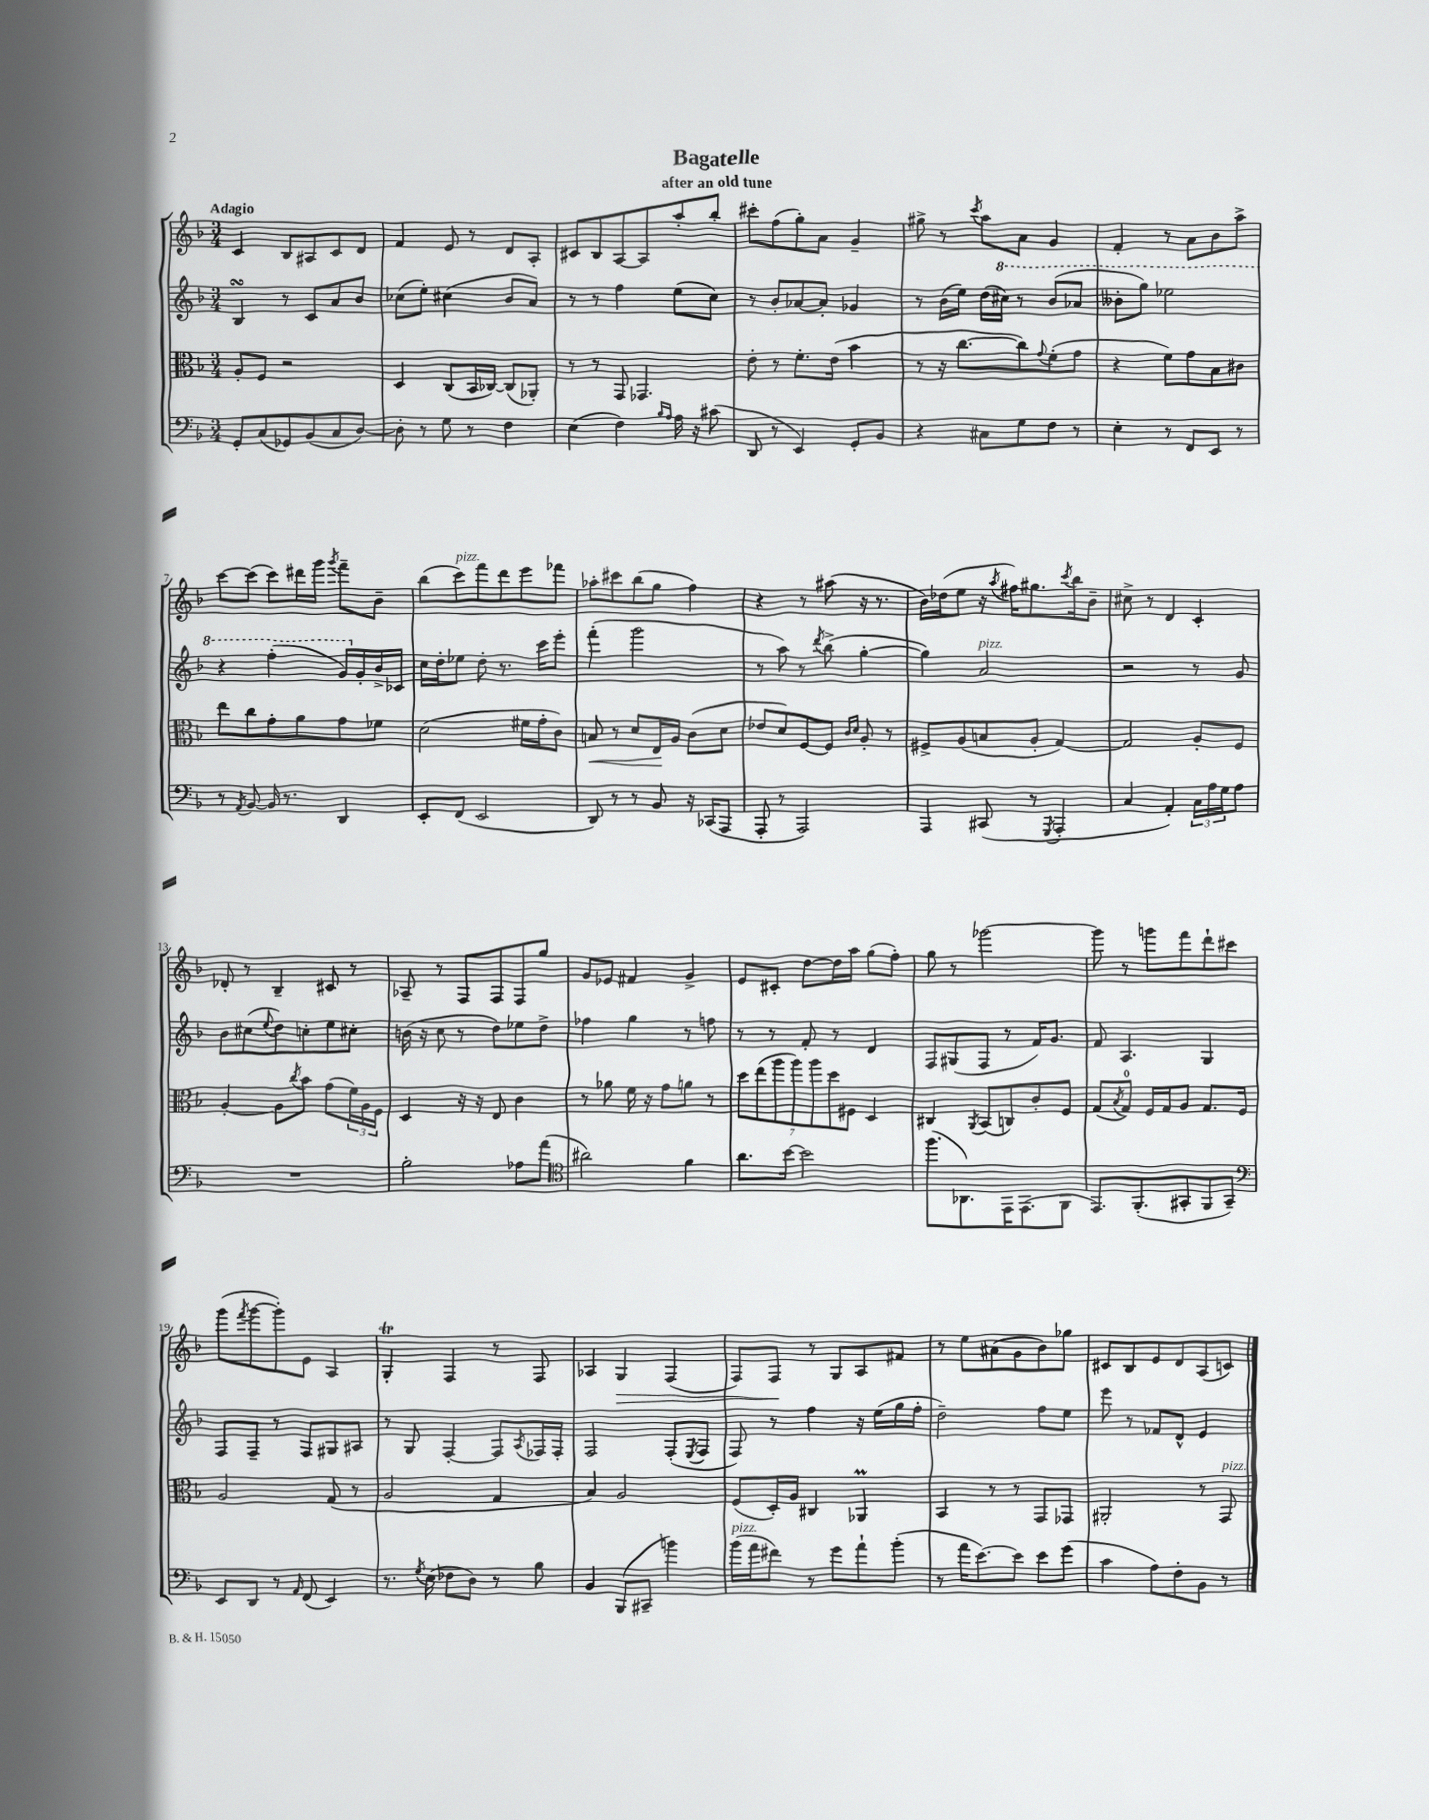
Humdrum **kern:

**kern	**kern	**dynam	**kern	**kern	**dynam
*part4	*part3	*part3	*part2	*part1	*part1
*staff4	*staff3	*staff3	*staff2	*staff1	*staff1
*clefF4	*clefC3	*	*clefG2	*clefG2	*
*k[b-]	*k[b-]	*	*k[b-]	*k[b-]	*
*M3/4	*M3/4	*	*M3/4	*M3/4	*
=1	=1	=1	=1	=1	=1
!	!	!	!	!LO:TX:a:B:t=Adagio	!
8GG'/L	8A'/L	.	4B-sSSs/	4c/	.
(8C/	8F/J	.	.	.	.
8GG-X/)	2r	.	8r	8B-/L	.
(8BB-/	.	.	8c/L	8A#X/	.
8C/	.	.	8a/	8c/	.
[8D/J)	.	.	8b-/J	8d/J	.
=2	=2	=2	=2	=2	=2
8D'\]	4D/	.	(8cc-X\L	4f/	.
8r	.	.	8ee'\J)	.	.
8G\	(8C/L	.	(4cc#X\	8e/	.
8r	16BB-/L	.	.	8r	.
.	[16C-X/JJ)	.	.	.	.
4F\	(8C-/L]	.	8b-/L	8d/L	.
.	8AA-X'/J)	.	8a/J)	8A'/J	.
=3	=3	=3	=3	=3	=3
(4E\	8r	.	8r	8c#X/L	.
.	8r	.	8r	8B-/	.
4F\)	8GG/	.	4ff\	[8A/	.
.	4.GG-X/	.	.	8A/]	.
16qqB-/LL	.	.	.	.	.
16qqA/JJ	.	.	.	.	.
16A\	.	.	(8ee\L	8aa'/	.
16r	.	.	.	.	.
(8c#X\	.	.	8cc\J)	8bb-'/J	.
=4	=4	=4	=4	=4	=4
8DD/	8e'\	.	8r	8ccc#X'\L	.
8r	8r	.	8b-'/L	(8ff\	.
4EE/)	8.f'\L	.	[8a-X/	8gg'\)	.
.	.	.	8a-'/J]	8a\J	.
.	(16e\Jk	.	.	.	.
8GG'/L	4b-\	.	4g-X/	4g~/	.
8BB-/J	.	.	.	.	.
=5	=5	=5	=5	=5	=5
4r	8r	.	8r	8gg#X^\	.
.	16r	.	(16b-\LL	8r	.
.	[8.cc\L	.	16ee\JJ)	.	.
.	.	.	.	8qccc/	.
8C#X\L	.	.	(16dd\LL	8aa\L	.
*	*	*	*8va	*	*
.	.	.	16ccc#X\JJ)	.	.
8G\	8cc\])	.	8r	8a\J	.
.	8qqg/	.	.	.	.
8F\J	(8f'\	.	(8bb-/L	4g/	.
8r	8g\J	.	8aa-X/J	.	.
=6	=6	=6	=6	=6	=6
4E'\	4r	.	8bb--X'\L	4f'/	.
.	.	.	8ggg\J)	.	.
8r	8f\L)	.	2eee-X\	8r	.
8FF/L	8g\	.	.	8a\L	.
8EE/J	8B-\	.	.	8b-\	.
8r	8c#X\J	.	.	8aa^\J	.
!!LO:LB:g=z
=7	=7	=7	=7	=7	=7
8r	8ee\L	.	4r	[8ccc\L	.
8qAA/	.	.	.	.	.
[8BB-/	8cc\	.	.	(8ccc\J]	.
16BB-/]	8g'\	.	(4fff'\	8ccc\L)	.
8.r	.	.	.	.	.
.	8a\	.	.	16ddd#X\L	.
.	.	.	.	16ggg\JJ	.
.	.	.	.	8qggg/	.
4DD/	8g\	.	16gg/LL)	8fff~\L	.
*	*	*	*X8va	*	*
.	.	.	16g'/	.	.
.	8f-X\J	.	16b-^/	8b-~\J	.
.	.	.	16c-X/JJ	.	.
=8	=8	=8	=8	=8	=8
8EE'/L	(2d\	.	16cc\LL	(8bb-\L	.
.	.	.	16dd'\J	.	.
!	!	!	!	!LO:TX:a:i:t=pizz.	!
(8FF/J	.	.	8ee-X\J	8ccc\)	.
2EE/	.	.	8dd'\	8fff\	.
.	.	.	8.r	8ddd\	.
.	16f#X\LL	.	.	8eee\	.
.	16g'\J	.	16ccc\KL	.	.
.	8c\J)	.	8eee'\J	8fff-X\J	.
=9	=9	=9	=9	=9	=9
!	!	!LO:HP:b	!	!	!
8DD/)	8Bn/	<	(4fff'\	8aa-X'\L	.
8r	8r	.	.	8ccc#X\	.
8r	8d/L	.	2ggg\	(8bb-\	.
8BB-/	16E/L	.	.	8gg\J	.
.	16A/JJ	[	.	.	.
16r	(8c\L	.	.	4ff\)	.
(16CC-X/KL	.	.	.	.	.
8AAA/J	8d\J	.	.	.	.
=10	=10	=10	=10	=10	=10
8AAA'/	8e-X/L	.	8r	4r	.
8r	8d/)	.	8aa\)	.	.
2AAA/)	[8F/	.	8r	8r	.
.	.	.	8qddd/	.	.
.	8F/J]	.	(8bb-^\	(8aa#X\	.
.	16qqc/LL	.	.	.	.
.	16qqd/JJ	.	.	.	.
.	8A'/	.	[4gg'\	16r	.
.	.	.	.	8.r	.
.	8r	.	.	.	.
=11	=11	=11	=11	=11	=11
4AAA/	8F#X^/L	.	4gg\])	16b-\LL)	.
.	.	.	.	(16dd-X\J	.
.	(8A/	.	.	8ee\J	.
!	!	!	!LO:TX:a:i:t=pizz.	!	!
(8CC#X/	8Bn/	.	2a/	16r	.
.	.	.	.	8qaa/	.
.	.	.	.	16ff#X\KL)	.
8r	8A'/J	.	.	8.gg#X\	.
8qGGG/	.	.	.	.	.
4AAA'/	[4G/)	.	.	.	.
.	.	.	.	8qccc/	.
.	.	.	.	16bb-\k	.
.	.	.	.	8b-~\J	.
=12	=12	=12	=12	=12	=12
4C/	2G/]	.	2r	8cc#X^\	.
.	.	.	.	8r	.
4AA'/)	.	.	.	4d/	.
24C\LL	8A'/L	.	8r	4c'/	.
24A\	.	.	.	.	.
24G\J	.	.	.	.	.
8A\J	8F/J	.	8g/	.	.
!!LO:LB:g=z
=13	=13	=13	=13	=13	=13
2.r	[4A'/	.	8b-\L	8d-X'/	.
.	.	.	(8cc#X\	8r	.
.	.	.	8qqee/	.	.
.	8A\L]	.	8dd\)	4B-~/	.
.	8qcc/	.	.	.	.
.	8b-\J	.	8ccn'\	.	.
.	(8g\L	.	8ee\	8c#X/	.
.	24f\L)	.	8cc#X'\J	8r	.
.	24A\	.	.	.	.
.	24F\JJ	.	.	.	.
=14	=14	=14	=14	=14	=14
2B-'\	4D/	.	(16bn\	8A-X~/	.
.	.	.	16r	.	.
.	.	.	8cc\	8r	.
.	16r	.	8r	8F/L	.
.	16r	.	.	.	.
.	8E/	.	8dd\L)	8F/	.
8A-X\L	4c\	.	8ee-X\	8F/	.
(8a\J	.	.	8dd^\J	8gg/J	.
=15	=15	=15	=15	=15	=15
*clefC4	*	*	*	*	*
2a#X\)	8r	.	4ff-X\	8g/L	.
.	8a-X\	.	.	8e-X/J	.
.	16f\	.	4gg\	4f#X/	.
.	16r	.	.	.	.
.	8g\L	.	.	.	.
4f\	8an\J	.	8r	4g^/	.
.	8r	.	8ffn\	.	.
=16	=16	=16	=16	=16	=16
8.a\L	14dd\L	.	8r	8e/L	.
.	(14ee\	.	.	.	.
.	.	.	8r	8c#X'/J	.
.	14aa\	.	.	.	.
[16b-\Jk	.	.	.	.	.
.	14aa\)	.	.	.	.
2b-\]	.	.	8f'/	[8dd\L	.
.	14aa\	.	.	.	.
.	14dd\	.	.	.	.
.	.	.	8r	16dd\L]	.
.	14F#X\J	.	.	.	.
.	.	.	.	16aa\JJ	.
.	4D/	.	4d/	(8gg\L	.
.	.	.	.	8ff'\J)	.
=17	=17	=17	=17	=17	=17
(8.ff\L	4C#X/	.	8F/L	8gg\	.
.	.	.	(8G#X/	8r	.
8.AA-X\)	.	.	.	.	.
.	8qAA/	.	.	.	.
.	(8BB-/L	.	8F/J	[2ggg-X\	.
16EE\K	8Cn/)	.	8r	.	.
(8.EE\	.	.	.	.	.
.	8c'/	.	16f/KL)	.	.
.	.	.	8.g/J	.	.
8FF\J	8F/J	.	.	.	.
=18	=18	=18	=18	=18	=18
8.EE/L)	(8G/L	.	8f/	8ggg-\]	.
.	8qB-/	.	.	.	.
.	8G/J)	.	4.A/	8r	.
(8.FF'/	.	.	.	.	.
.	16F/LL	.	.	8gggn\L	.
.	16G/J	.	.	.	.
8GG#X'/	8A/J	.	.	8fff\	.
8FF/	8.G/L	.	4G/	8ddd`\	.
8GG#~/J)	.	.	.	8ccc#X\J	.
.	16F/Jk	.	.	.	.
!!LO:LB:g=z
=19	=19	=19	=19	=19	=19
*clefF4	*	*	*	*	*
8EE/L	2A/	.	8F/L	(8ggg\L	.
.	.	.	.	8qfff/	.
8DD/J	.	.	8F~/J	[8ggg\	.
8r	.	.	8r	8ggg'\])	.
16qqAA/	.	.	.	.	.
(8FF/	.	.	8F/L	8e\J	.
4EE/)	(8G/	.	8G#X/	4A/	.
.	8r	.	8A#X/J	.	.
=20	=20	=20	=20	=20	=20
8.r	2A/	.	8r	4GT'/	.
.	.	.	8G/	.	.
8qG/	.	.	.	.	.
(16E\	.	.	.	.	.
8F-X\L	.	.	[4F'/	4F/	.
8D\J)	.	.	.	.	.
8r	4G/	.	8F/L]	8r	.
.	.	.	8qA/	.	.
8B-\	.	.	16F-X/L	8F/	.
.	.	.	16F-'/JJ	.	.
=21	=21	=21	=21	=21	=21
4BB-/	4B-/)	.	2F/	4A-X/	.
!	!	!	!	!	!LO:HP:b
(8BBB-/L	2A/	.	.	4G/	>
8CC#X~/J	.	.	.	.	.
4bn\)	.	.	(8F'/L	(4F/	.
.	.	.	8qE/	.	.
.	.	.	8F/J	.	.
=22	=22	=22	=22	=22	=22
!LO:TX:a:i:t=pizz.	!	!	!	!	!
(16b-\LL	(8F/L	.	8F/)	8F/L)	.
16a\J	.	.	.	.	.
8f#X\J)	16D'/L)	.	8r	8F/J	.
.	16A/JJ	.	.	.	.
8r	4C#X/	.	4ff\	8r	]
8g\L	.	.	.	8G/L	.
8a`\	4AA-XM/	.	16r	8A/	.
.	.	.	(16ee\LL	.	.
(8b-'\J	.	.	16gg\	8f#X/J	.
.	.	.	16ff'\JJ	.	.
=23	=23	=23	=23	=23	=23
8r	4BB-/	.	2dd~\)	8r	.
16a\KL	.	.	.	8ee\L	.
[8.e\)	.	.	.	.	.
.	8r	.	.	(8a#X\	.
8e\J]	8r	.	.	8g\	.
8e\L	8GG/L	.	8ff\L	8b-\)	.
(8g\J	8GG-X/J	.	8ee\J	8gg-X\J	.
=24	=24	=24	=24	=24	=24
4c\	2AA#X'/	.	8eee\	8c#X/L	.
.	.	.	8r	8B-/	.
8A\L)	.	.	8f-X/L	8e/	.
8F'\	.	.	8d^^/J	8d/	.
8BB-\J	8r	.	4e/	(8A/	.
!	!LO:TX:a:i:t=pizz.	!	!	!	!
8r	8GG/	.	.	8cn/J)	.
==	==	==	==	==	==
*-	*-	*-	*-	*-	*-
